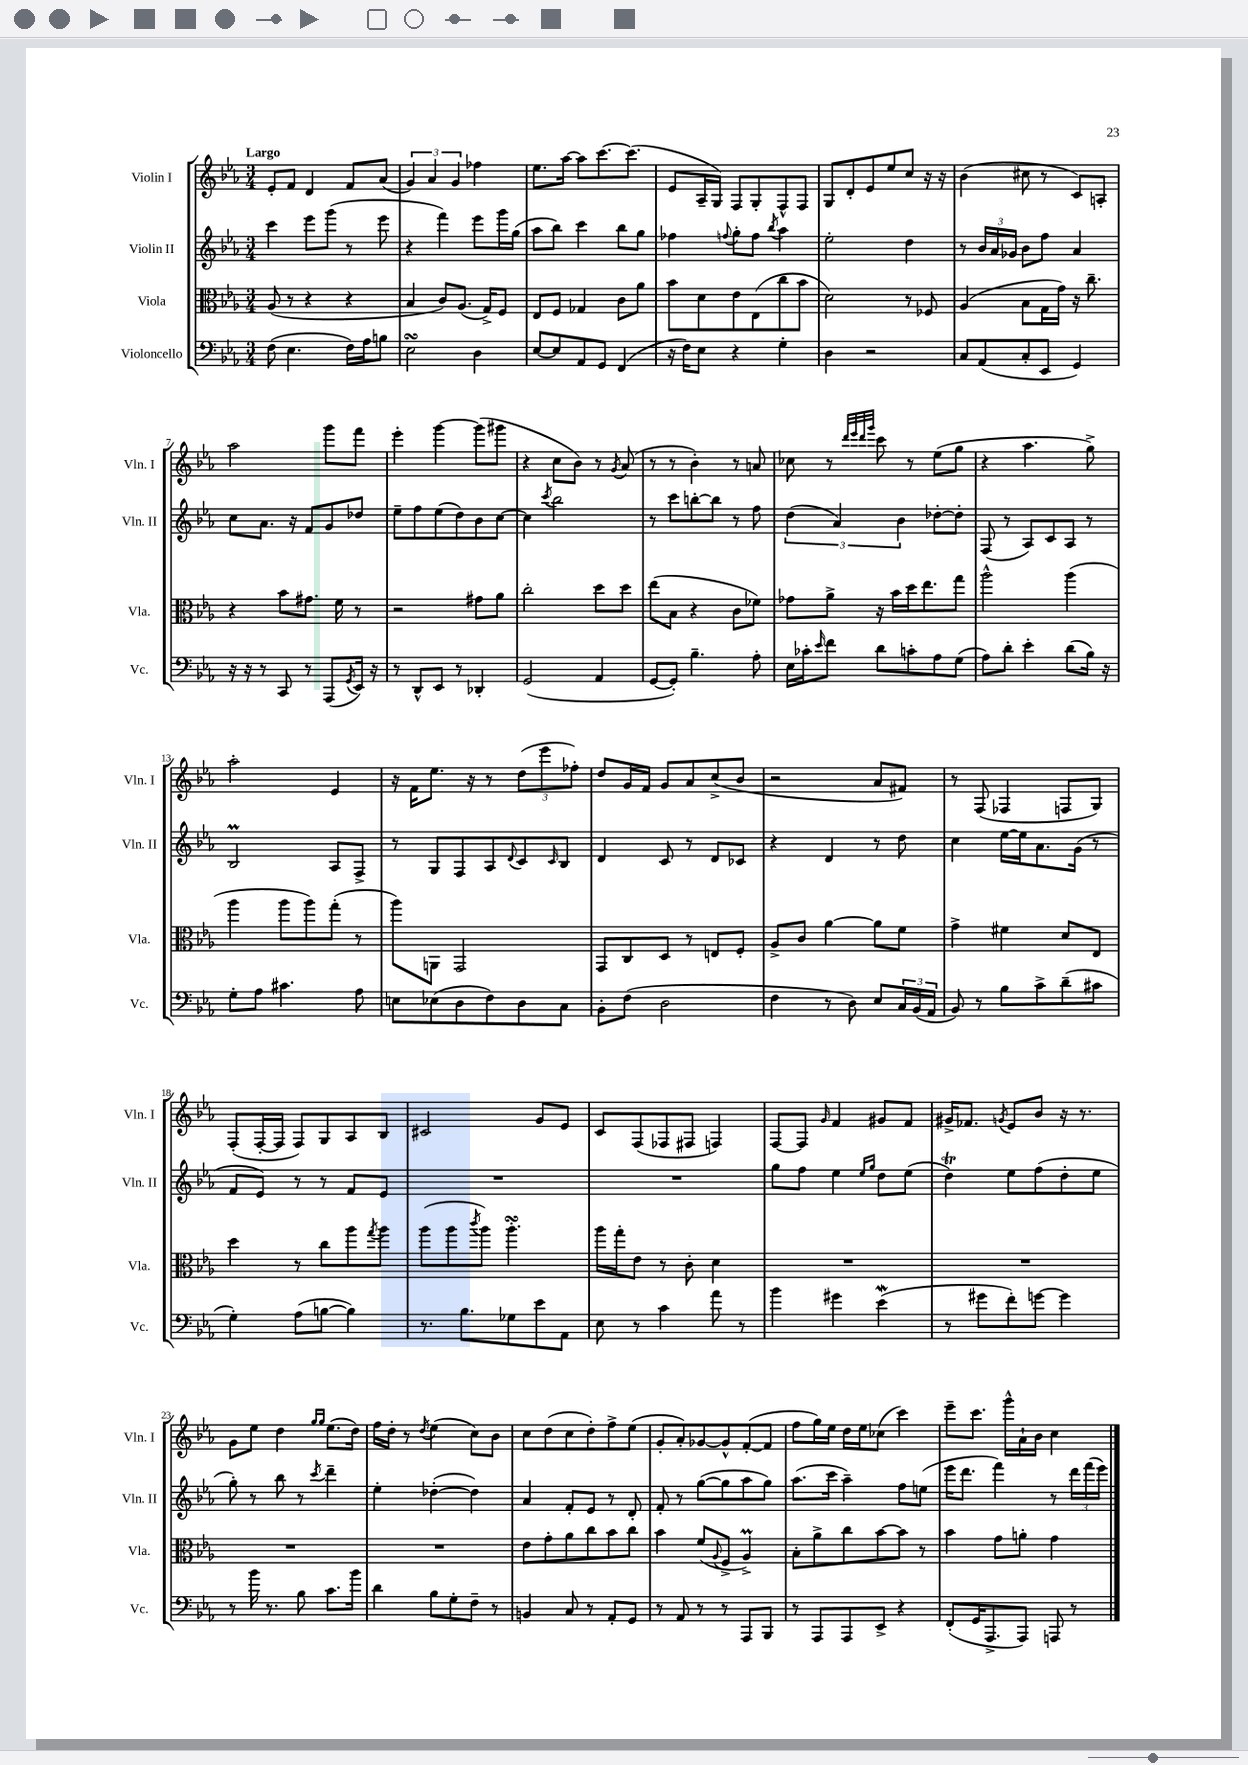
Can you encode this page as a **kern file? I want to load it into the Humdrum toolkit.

**kern	**kern	**kern	**kern
*part4	*part3	*part2	*part1
*staff4	*staff3	*staff2	*staff1
*I"Violoncello	*I"Viola	*I"Violin II	*I"Violin I
*I'Vc.	*I'Vla.	*I'Vln. II	*I'Vln. I
*clefF4	*clefC3	*clefG2	*clefG2
*k[b-e-a-]	*k[b-e-a-]	*k[b-e-a-]	*k[b-e-a-]
*M3/4	*M3/4	*M3/4	*M3/4
=1	=1	=1	=1
!	!	!	!LO:TX:a:B:t=Largo
(8F\	(8A-/	4ccc\	8e-'/L
4.E-\	8r	.	8f/J
.	4r	8eee-\L	4d/
.	.	(8ggg\J	.
16F\LL)	4r	8r	8f/L
16A-\J	.	.	.
8Bn\J	.	8eee-\	(8a-/J
=2	=2	=2	=2
2E-sSSs\	4B-/	4r	6g/)
.	.	.	6a-/
.	8c/L)	4fff\)	.
.	.	.	6g/
.	(8.A-/J	.	.
4D\	.	8eee-\L	4ff-X\
.	16G^/KL)	.	.
.	8F/J	16ggg\L	.
.	.	(16gg\JJ	.
=3	=3	=3	=3
[8E-/L	8E-/L	8aa-\L	8.ee-\L
8E-/]	8F/J	8bb-\J)	.
.	.	.	[16aa-\Jk
8AA-/	4G-X/	4ccc\	8aa-\L]
8GG/J	.	.	[8.ccc\
(4FF/	8c\L	8bb-\L	.
.	.	.	(8.ccc\J]
.	8a-\J	8gg\J	.
=4	=4	=4	=4
16r	8b-\L	4ff-X\	8e-/L
16F\KL)	.	.	.
8E-\J	8d\	.	16A-~/L
.	.	.	16G/JJ)
.	.	8qqffn/	.
4r	8e-\	8gg'\L	8F/L
.	(8E-\	8ff\J	8G'/
.	.	8qbb-/	.
4G'\	8cc\	4aa-\	8F^^/
.	8b-\J	.	8F/J
=5	=5	=5	=5
4D\	2d\)	2ee-'\	8G/L
.	.	.	8d'/
2r	.	.	8e-/
.	.	.	8ee-/
.	8r	4dd\	8cc/J
.	8F-X/	.	16r
.	.	.	16r
=6	=6	=6	=6
8C/L	(4A-/	8r	(4b-\
(8AA-/	.	24b-/LL	.
.	.	24a-/	.
.	.	24g-X/JJ	.
8C'/	8B-\L	8b-\L	8cc#X\
8EE-/J	16G\L	8ff\J	8r
.	16g\JJ)	.	.
4GG/)	16r	4a-/	8c/L)
.	8.cc~\	.	.
.	.	.	8An'/J
!!LO:LB:g=z
=7	=7	=7	=7
16r	4r	8cc\L	2aa-\
16r	.	.	.
8r	.	8.a-\J	.
8CC/	8b-\L	.	.
.	.	16r	.
8r	8.g#X\J	8f/L	.
(8AAA-/L	.	8g/	8ggg\L
.	16f\	.	.
8qGG/	.	.	.
16EE-/Jk)	8r	8dd-X/J	8fff\J
16r	.	.	.
=8	=8	=8	=8
8r	2r	8ee-~\L	4eee-'\
8DD^^/L	.	8ff\	.
8EE-/J	.	(8ee-\	[4ggg\
8r	.	8dd\)	.
4DD-X'/	8g#X\L	8b-\	(8ggg\L]
.	8a-\J	[8cc\J	8ggg#X\J
=9	=9	=9	=9
(2GG/	2cc'\	4cc\]	4r
.	.	8qccc/	.
.	.	2bb-\	8cc\L
.	.	.	8b-\J)
4AA-/	8dd\L	.	8r
.	.	.	8qg/
.	8dd\J	.	(8a-/
=10	=10	=10	=10
[8GG/L	(8ee-\L	8r	8r
8GG'/J])	8B-\J	8ccc\L	8r
4.B-~\	4r	[8bbn'\	4b-'\)
.	.	8bb\J]	.
.	8c\L	8r	8r
8A-'\	8f-X\J)	8ff\	8an/
=11	=11	=11	=11
16E-\LL	8g-X\L	(6dd\	8cc-X\
16c-X'\J	.	.	.
16qqe-/	.	.	.
8f\J	8a-^\J	.	8r
.	.	6a-/)	.
.	.	.	32qqddd/LLL
.	.	.	32qqeee-/
.	.	.	32qqddd/
.	.	.	32qqggg/JJJ
8d\L	16r	.	8ccc\
.	16b-\LL	.	.
.	.	6b-\	.
8cn'\	16dd\J	.	8r
.	8.ee-\	.	.
8A-\	.	[8dd-X'\L	(8ee-\L
(8G\J	8gg\J	8dd-'\J]	8gg\J
=12	=12	=12	=12
8A-\L)	2aa-^^\	(8F/	4r
8d'\J	.	8r	.
4e-'\	.	8A-/L)	4.aa-\
.	.	8c/	.
(8d\L	(4aa-\	8A-/J	.
16B-\Jk)	.	8r	8gg^\)
16r	.	.	.
!!LO:LB:g=z
=13	=13	=13	=13
8G'\L	4aa-\	2B-M/	2aa-'\
8A-\J	.	.	.
4.c#X\	8aa-\L	.	.
.	8aa-\)	.	.
.	(8gg'\J	8A-/L	4e-/
8A-\	8r	8F^/J	.
=14	=14	=14	=14
8En\L	8aa-\L)	8r	16r
.	.	.	16f\KL
(8E-X\	8AAn\J	8G/L	8.ee-\J
8D\	2GG/	8F/	.
.	.	.	16r
8F\)	.	8A-/	8r
.	.	8qqd/	.
8D\	.	8c/	(12dd\L
.	.	.	12eee-\
.	.	16qqc/	.
8C\J	.	8B-/J	.
.	.	.	12ff-X'\J)
=15	=15	=15	=15
8BB-'\L	8GG/L	4d/	8dd/L
(8F\J	8C/	.	16g/L
.	.	.	16f/JJ
2D\	8D/J	8c/	8g/L
.	8r	8r	8a-/
.	8En/L	8d/L	(8cc^/
.	8F'/J	8c-X/J	8b-/J
=16	=16	=16	=16
4F\	8A-^/L	4r	2r
.	8c/J	.	.
8r	[4a-\	4d/	.
8D\)	.	.	.
8E-/L	8a-\L]	8r	8a-/L
24C/L	8f\J	8dd\	8f#X/J)
(24BB-/	.	.	.
24AA-/JJ	.	.	.
=17	=17	=17	=17
8BB-/)	4g^\	4cc\	8r
8r	.	.	(8F/
8B-\L	4f#X\	[16ee-\LL	4F-X/
.	.	16ee-\J]	.
8c^\	.	8.a-\	.
(8d~\	8d/L	.	8Fn/L
.	.	(16g\Jk	.
8c#X\J	8E-/J	8r	8G/J)
!!LO:LB:g=z
=18	=18	=18	=18
4G'\)	4dd\	8f/L	(8F'/L
.	.	8e-/J)	[16F'/L
.	.	.	16F/JJ]
(8A-\L	8r	8r	8F/L)
[8Bn\J	8cc\L	8r	8G/
4B\])	8aa-\	8f/L	8A-/
.	8qgg/	.	.
.	8aa-\J	8e-/J	8B-/J
=19	=19	=19	=19
8.r	(8aa-\L	2.r	2c#X/
.	8aa-\	.	.
8.B-\L	.	.	.
.	8qccc/	.	.
.	8aa-\J)	.	.
8G-X\	4.aa-sSSs'\	.	.
8e-\	.	.	8g/L
8AA-\J	.	.	8e-/J
=20	=20	=20	=20
8E-\	16aa-\LL	2.r	8c/L
.	16gg'\J	.	.
8r	8e-\J	.	(8F/
4c\	8r	.	8F-X/
.	8c'\	.	8F#X/J
8a-\	4d\	.	4Fn/)
8r	.	.	.
=21	=21	=21	=21
4b-\	2.r	8gg\L	[8F/L
.	.	8ff\J	8F/J]
.	.	.	16qqg/
4g#X\	.	4ee-\	4f/
.	.	16qqee-/LL	.
.	.	16qqgg/JJ	.
(4e-w\	.	8dd\L	8g#X/L
.	.	(8ee-\J	8f/J
=22	=22	=22	=22
8r	2.r	4ddt\)	16g#X^/KL
.	.	.	8.f-X/J
8g#X\L	.	.	.
.	.	.	8qgn/
8f'\)	.	8ee-\L	8e-/L
[8gn\J	.	(8ff\	8b-/J
4g\]	.	8dd'\	16r
.	.	.	8.r
.	.	8ee-\J	.
!!LO:LB:g=z
=23	=23	=23	=23
8r	2.r	8gg'\)	8g\L
16b-\	.	8r	8ee-\J
8.r	.	.	.
.	.	8bb-\	4dd\
8B-\	.	8r	.
.	.	.	16qqgg/LL
.	.	8qccc/	16qqgg/JJ
8.c\L	.	4ddd~\	(8.ee-\L
16b-\Jk	.	.	16dd\Jk)
=24	=24	=24	=24
4d\	2.r	4ee-'\	16ff\LL
.	.	.	16dd'\JJ
.	.	.	8r
.	.	.	8qdd/
8B-\L	.	([4dd-X'\	(4ee-\
8G'\	.	.	.
8F~\J	.	4dd-\])	8cc\L)
8r	.	.	8b-\J
=25	=25	=25	=25
4BBn/	8e-\L	4a-/	8cc\L
.	8g'\	.	(8dd\
8C/	8a-\	8f'/L	8cc\
8r	8cc\	8e-/J	8dd'\)
8AA-'/L	8b-\	8r	8ff^\
8GG/J	8cc\J	8d'/	(8ee-\J
=26	=26	=26	=26
8r	4b-\	8f'/	8g'/L
8AA-/	.	8r	8a-'/)
8r	(8f/L	([8gg\L	[8g-X/
.	8qqA-/	.	.
8r	8F^/J	8gg\]	8g-^^/]
8AAA-/L	4A-M^/)	8aa-\	([8f'/
8BBB-/J	.	8gg\J)	8f/J]
=27	=27	=27	=27
8r	8B-'\L	(8.aa-\L	8ff\L
8AAA-/L	8a-^\	.	16gg\L)
.	.	16ccc\Jk	16ee-\JJ
8AAA-/	8cc\	4aa-~\)	16dd\LL
.	.	.	16ee-\J
8EE-^/J	[8b-\	.	(8cc-X\J
4r	8b-\J]	8ff\L	4ccc\)
.	8r	(8een\J	.
=28	=28	=28	=28
(8FF'/L	4b-\	16eee-\KL	8eee-~\L
.	.	8.ddd\J	.
16GG/K	.	.	8.ccc\J
8.AAA-^/	.	.	.
.	8g\L	4fff\)	.
.	.	.	16ggg^^\LL
8AAA-/J)	8an'\J	.	16a-`\
.	.	.	16b-\JJ
8AAAn/	4g\	8r	4cc\
8r	.	24ddd\LL	.
.	.	(24fff\	.
.	.	24eee-\JJ)	.
==	==	==	==
*-	*-	*-	*-
